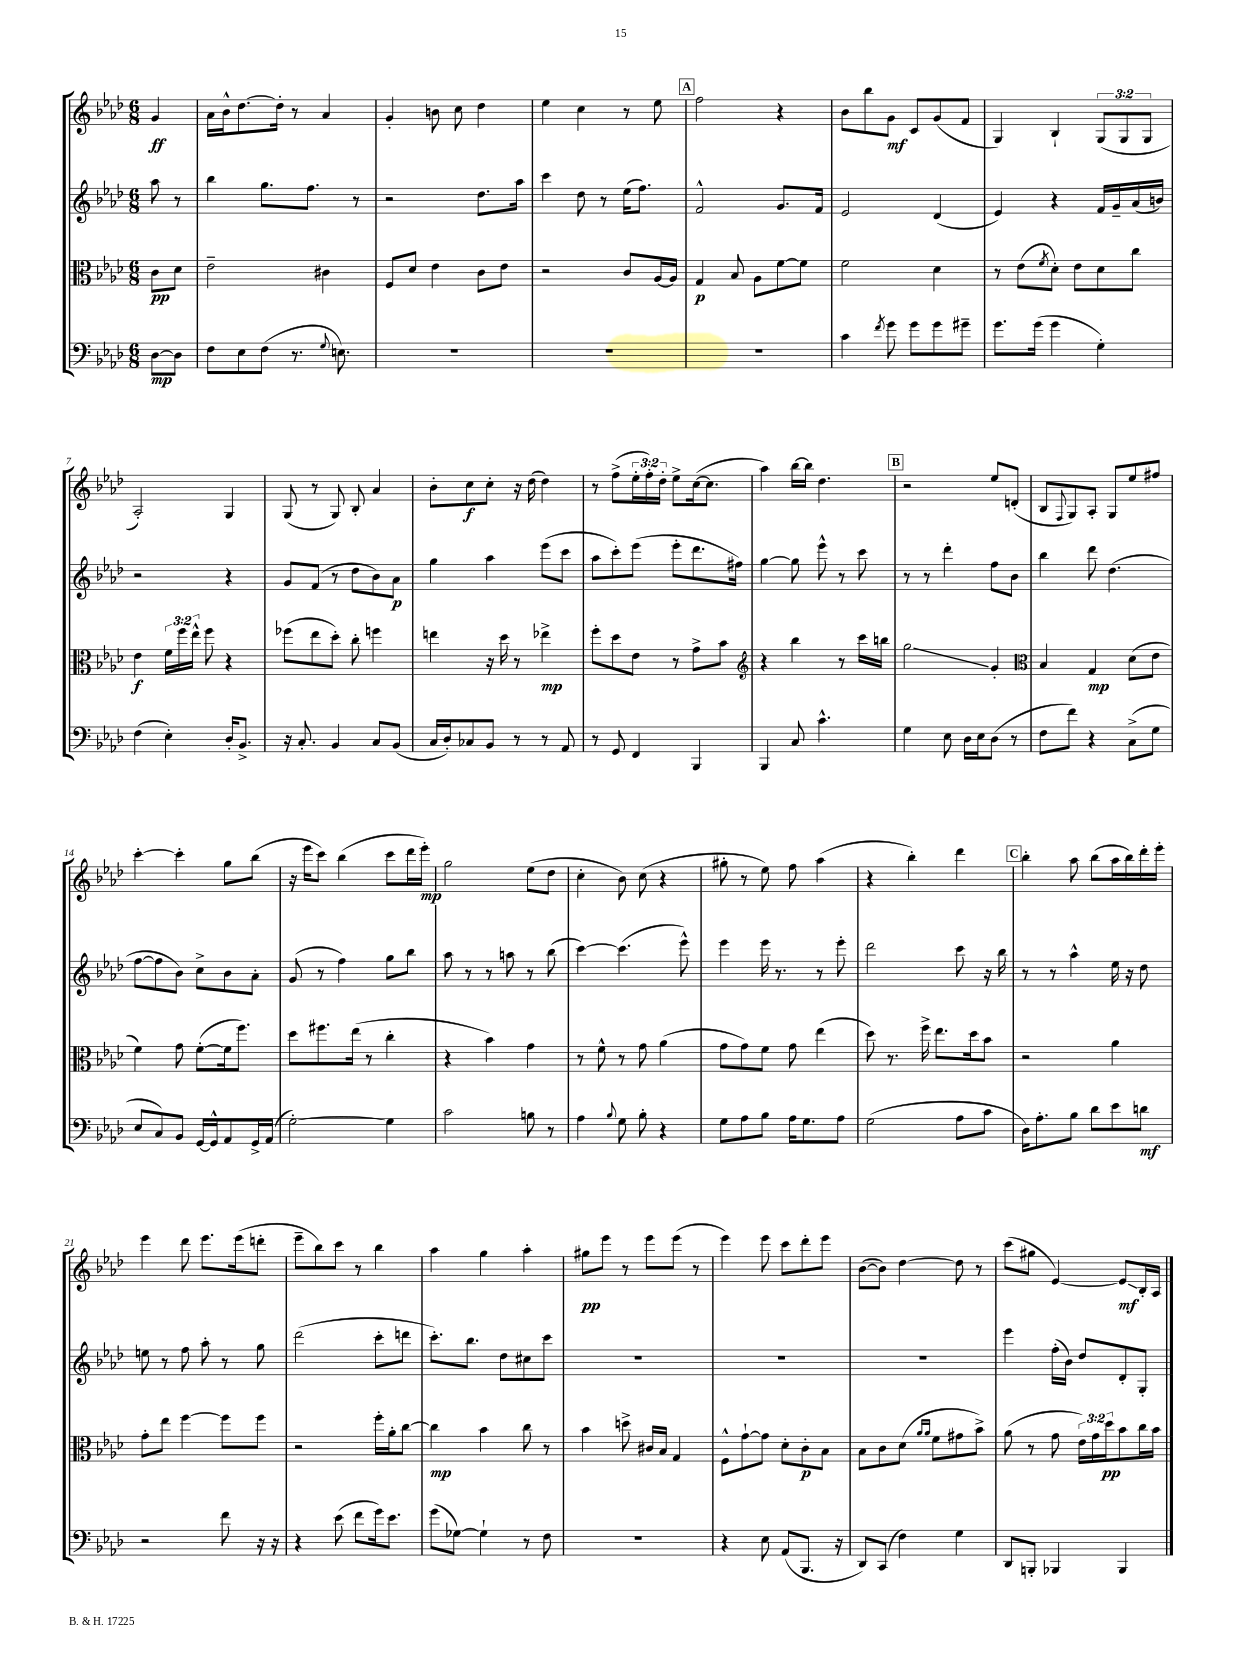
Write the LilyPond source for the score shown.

<<
\new StaffGroup <<
\new Staff = "s0" {
    \clef treble \key aes \major \numericTimeSignature \time 6/8 \override Staff.TupletNumber.text = #tuplet-number::calc-fraction-text \partial 4
    g'4\ff |
    aes'16 bes'16-^ des''8.~ des''16-. r8 aes'4 |
    g'4-. b'8 c''8 des''4 |
    ees''4 c''4 r8 ees''8 |
    \mark \markup { \box "A" } f''2 r4 |
    bes'8 bes''8 g'8\mf c'8 g'8( f'8 |
    g4) bes4-! \tuplet 3/2 { g8( g8 g8 } |
    aes2-.) g4 |
    g8( r8 g8) bes8-. aes'4 |
    bes'8-. c''8\f c''8-. r16 des''16( des''4) |
    r8 f''8->( \tuplet 3/2 { ees''16-. f''16-.) des''16-. } ees''8-> c''16~( c''8. |
    aes''4) bes''16~ bes''16 des''4. |
    \mark \markup { \box "B" } r2 ees''8 d'8-.( |
    bes8 \appoggiatura { f8 } g8) aes8-. g8 ees''8 fis''8 |
    c'''4~-. c'''4-. g''8 bes''8( |
    r16 ees'''16 c'''8) bes''4( c'''8 des'''16 ees'''16-.\mp) |
    g''2 ees''8( des''8 |
    c''4-. bes'8) c''8( r4 |
    gis''8-. r8 ees''8) f''8 aes''4( |
    r4 bes''4-.) des'''4 |
    \mark \markup { \box "C" } bes''4-. aes''8 bes''8( aes''16 bes''16) des'''16-. ees'''16-. |
    ees'''4 des'''8 ees'''8. ees'''16( d'''8-. |
    ees'''8-- bes''8) c'''8 r8 bes''4 |
    aes''4 g''4 aes''4-. |
    gis''8\pp ees'''8 r8 ees'''8 ees'''8( r8 |
    ees'''4) ees'''8 c'''8 des'''8-. ees'''8 |
    bes'8~( bes'8) des''4~ des''8 r8 |
    c'''8( gis''8 ees'4~) ees'8\glissando\mf bes16-. aes16 \bar "|." |
}
\new Staff = "s1" {
    \clef treble \key aes \major \numericTimeSignature \time 6/8 \partial 4
    aes''8 r8 |
    bes''4 g''8. f''8. r8 |
    r2 des''8. aes''16 |
    c'''4 des''8 r8 ees''16( f''8.) |
    \mark \markup { \box "A" } f'2-^ g'8. f'16 |
    ees'2 des'4( |
    ees'4) r4 f'16 g'16-- aes'16( b'16) |
    r2 r4 |
    g'8 f'8( r8 des''8 bes'8) aes'8\p |
    g''4 aes''4 ees'''8( c'''8 |
    aes''8 c'''8-.) ees'''8( ees'''8-. des'''8. fis''16) |
    g''4~ g''8 ees'''8-^ r8 c'''8 |
    \mark \markup { \box "B" } r8 r8 des'''4-. f''8 bes'8 |
    bes''4 des'''8 des''4.( |
    f''8~ f''8 bes'8) c''8-> bes'8 aes'8-. |
    g'8( r8 f''4) g''8 bes''8 |
    aes''8 r8 r8 a''8 r8 bes''8( |
    c'''4~) c'''4.( ees'''8-^) |
    ees'''4 ees'''16 r8. r8 ees'''8-. |
    des'''2 c'''8 r16 bes''16 |
    \mark \markup { \box "C" } r8 r8 aes''4-^ ees''16 r16 des''8 |
    e''8 r8 f''8 aes''8-. r8 g''8 |
    des'''2( c'''8-. d'''8 |
    c'''8.-.) bes''8. des''8 cis''8 c'''8 |
    R2. |
    R2. |
    R2. |
    ees'''4 f''16-.( bes'16) des''8 des'8-. g8-. \bar "|." |
}
\new Staff = "s2" {
    \clef alto \key aes \major \numericTimeSignature \time 6/8 \override Staff.TupletNumber.text = #tuplet-number::calc-fraction-text \partial 4
    c'8\pp des'8 |
    ees'2-- cis'4 |
    f8 des'8 ees'4 c'8 ees'8 |
    r2 c'8 aes16~ aes16 |
    \mark \markup { \box "A" } g4\p bes8 aes8 f'8~ f'8 |
    f'2 des'4 |
    r8 ees'8( \acciaccatura { f'8 } des'8-.) ees'8 des'8 c''8 |
    ees'4\f \tuplet 3/2 { f'16 f''16 ees''16-^ } f''8 r4 |
    fes''8( ees''8 des''8-.) c''8-. f''4 |
    e''4 r16 des''16 r8 ees''4->\mp |
    f''8-. des''8 ees'8 r8 g'8-> bes'8 |
    \clef treble r4 bes''4 r8 c'''16 b''16 |
    \mark \markup { \box "B" } g''2\glissando g'4-. |
    \clef alto bes4 g4\mp des'8( ees'8 |
    f'4) g'8 f'8~-.( f'16 f''8.) |
    des''8 fis''8. ees''16( r8 c''4-. |
    r4 bes'4) g'4 |
    r8 f'8-^ r8 g'8 aes'4( |
    g'8 g'8) f'8 g'8 ees''4( |
    des''8) r8. f''16-> ees''8. des''16 bes'8 |
    \mark \markup { \box "C" } r2 aes'4 |
    g'8-. ees''8 f''4~ f''8 f''8 |
    r2 f''16-. aes'16-. c''8~ |
    c''4\mp bes'4 c''8 r8 |
    bes'4 d''8-> cis'16 bes16 g4 |
    f8-^ g'8~-! g'8 des'8-. c'8-.\p bes8 |
    bes8 c'8 des'8( \grace { aes'16 aes'16 } f'8 gis'8 bes'8->) |
    aes'8( r8 g'8 \tuplet 3/2 { ees'16) g'16 des''16\pp } bes'8 c''16 bes'16 \bar "|." |
}
\new Staff = "s3" {
    \clef bass \key aes \major \numericTimeSignature \time 6/8 \partial 4
    des8~\mp des8 |
    f8 ees8 f8( r8. \appoggiatura { g8 } e8.) |
    R2. |
    R2. |
    \mark \markup { \box "A" } R2. |
    c'4 \acciaccatura { f'8 } g'8 g'8 g'8 gis'8-- |
    g'8. g'16( g'4 g4-.) |
    f4( ees4-.) des16-. bes,8.-> |
    r16 c8.-. bes,4 c8 bes,8( |
    c16 des16-.) ces8 bes,8 r8 r8 aes,8 |
    r8 g,8 f,4 bes,,4 |
    bes,,4 c8 c'4.-^ |
    \mark \markup { \box "B" } g4 ees8 des16 ees16 des8( r8 |
    f8 f'8) r4 c8->( g8 |
    ees8 c8) bes,8 g,16~ g,16-^ aes,8 g,16-> aes,16( |
    g2~-.) g4 |
    c'2 b8 r8 |
    aes4 \appoggiatura { bes8 } g8 bes8-. r4 |
    g8 aes8 bes8 aes16 g8. aes8 |
    g2( aes8 c'8 |
    \mark \markup { \box "C" } des16) aes8.-. bes8 des'8 ees'8 d'8\mf |
    r2 f'8 r16 r16 |
    r4 ees'8( f'8 g'16) ees'8. |
    g'8( ges8~) ges4-! r8 f8 |
    R2. |
    r4 ees8 aes,8( bes,,8. r16 |
    des,8) c,8( f4) g4 |
    des,8 b,,8-. bes,,4 bes,,4 \bar "|." |
}
>>
>>
